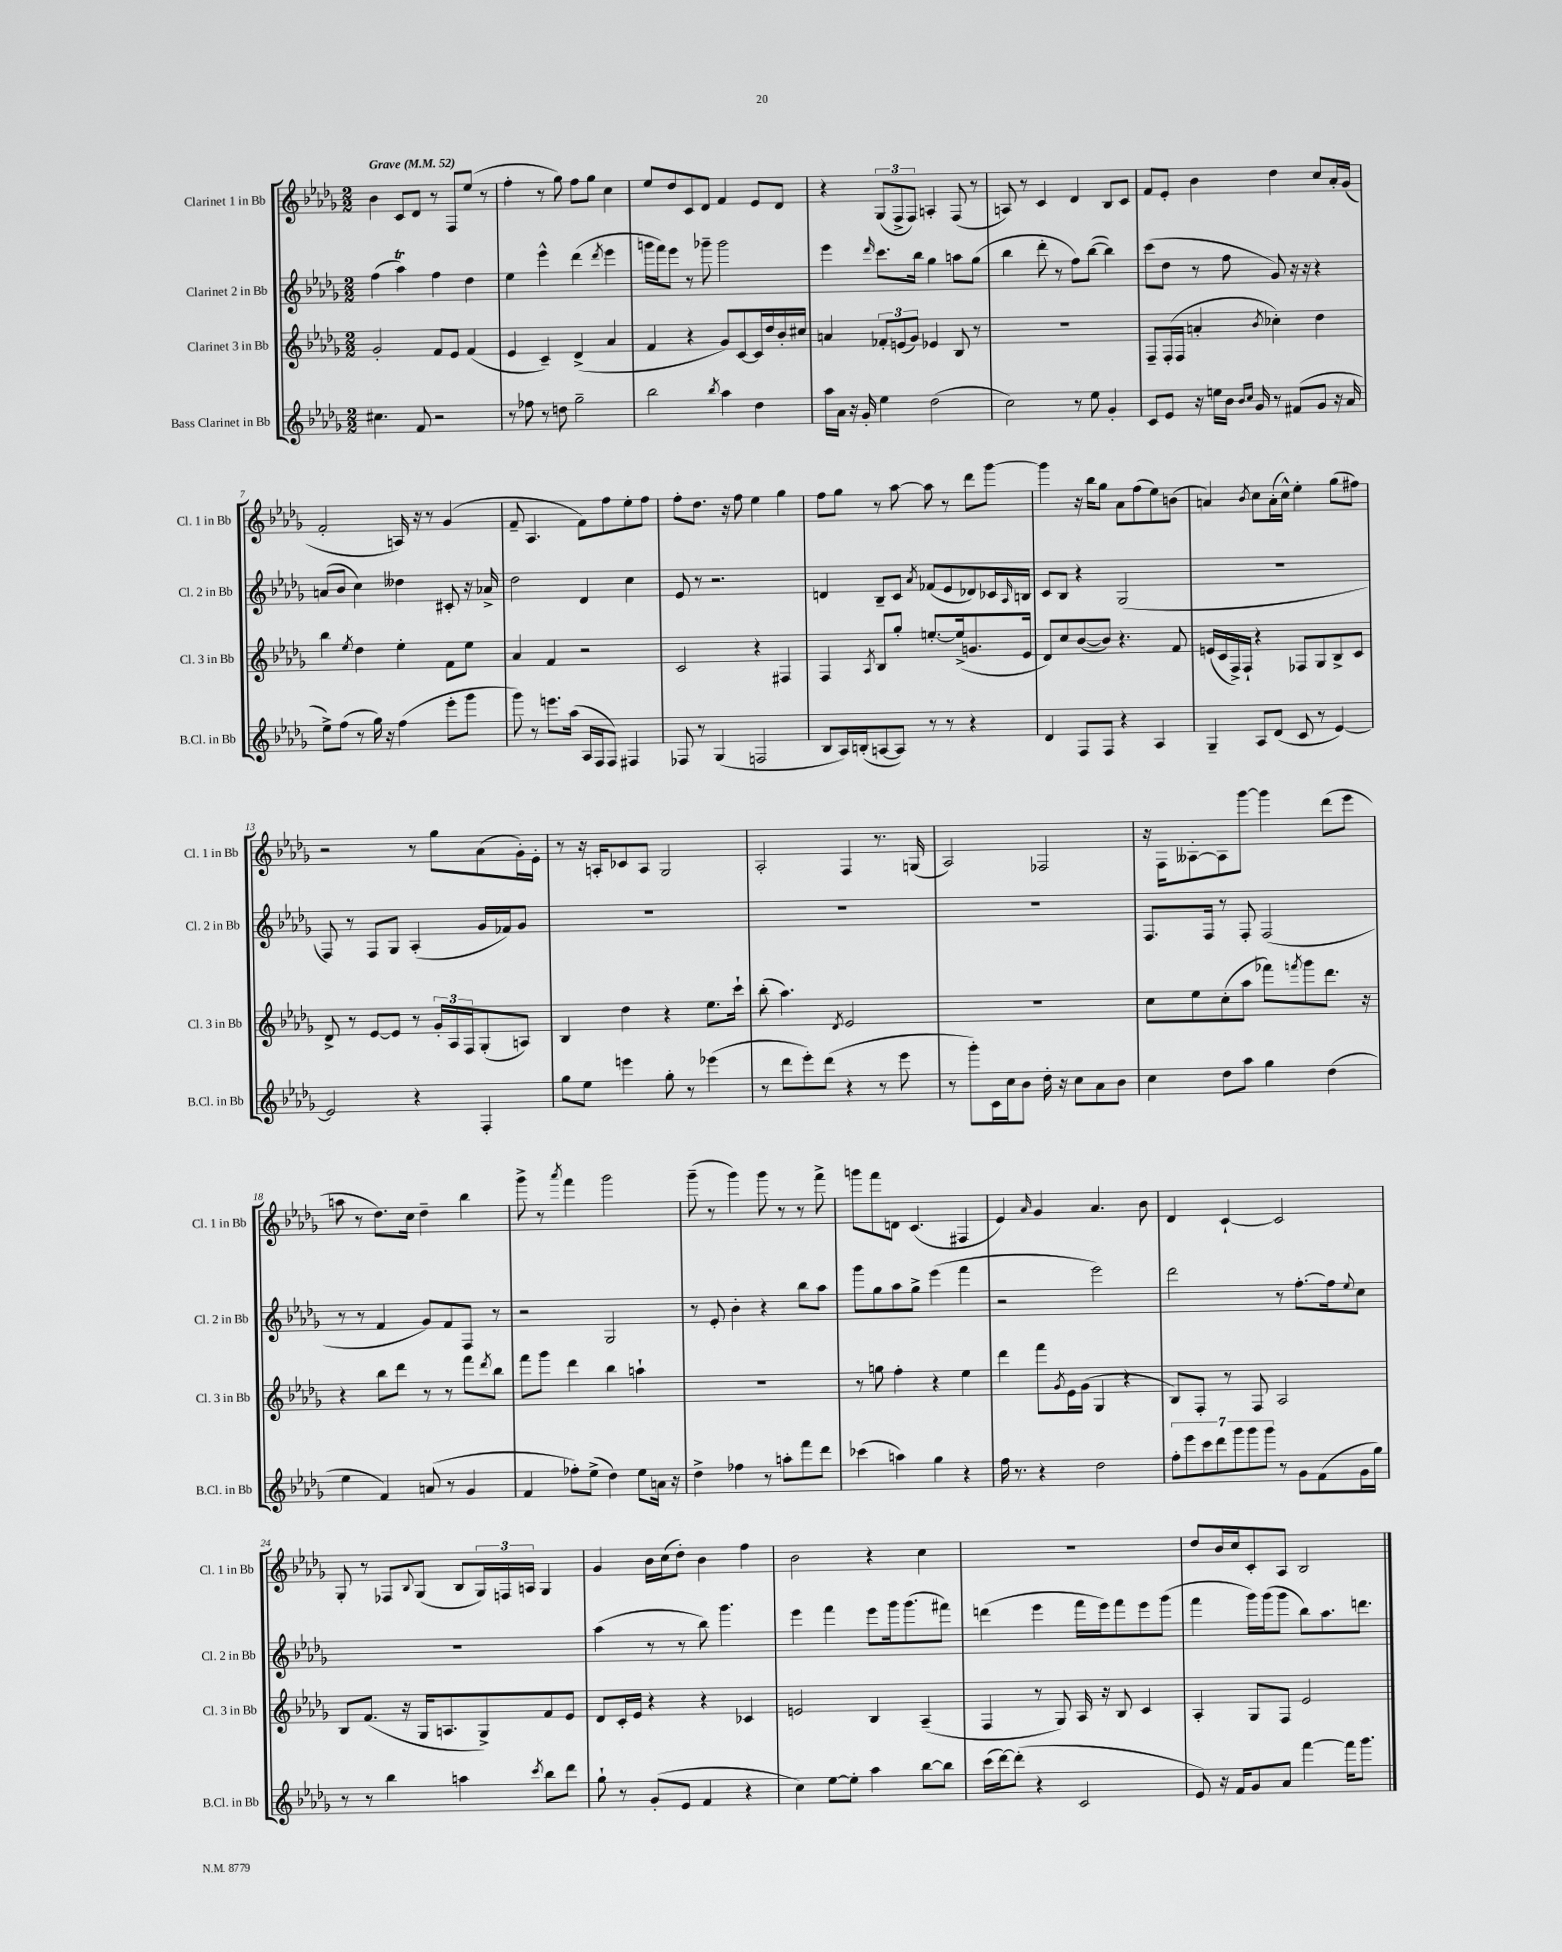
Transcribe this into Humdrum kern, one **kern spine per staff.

**kern	**kern	**kern	**kern
*part4	*part3	*part2	*part1
*staff4	*staff3	*staff2	*staff1
*I"Bass Clarinet in Bb	*I"Clarinet 3 in Bb	*I"Clarinet 2 in Bb	*I"Clarinet 1 in Bb
*I'B.Cl. in Bb	*I'Cl. 3 in Bb	*I'Cl. 2 in Bb	*I'Cl. 1 in Bb
*clefG2	*clefG2	*clefG2	*clefG2
*k[b-e-a-d-g-]	*k[b-e-a-d-g-]	*k[b-e-a-d-g-]	*k[b-e-a-d-g-]
*M2/2	*M2/2	*M2/2	*M2/2
*MM52	*MM52	*MM52	*MM52
=1	=1	=1	=1
!	!	!	!LO:TX:a:B:t=Grave
4.cc#X\	2g-'/	(4ff\	4b-\
.	.	4aa-T\)	8c/L
8f/	.	.	8d-/J
2r	8f/L	4ff\	8r
.	8e-/J	.	8F/L
.	(4f/	4dd-\	(8ee-/J
.	.	.	8r
=2	=2	=2	=2
8r	4e-/	4ee-\	4ff'\
8ff-X\	.	.	.
8r	4c~/)	4eee-^^\	8r
8ddn\	.	.	8gg-\)
2gg-~\	(4d-^/	(4ddd-\	8ff\L
.	.	.	8gg-\J
.	.	8qddd-/	.
.	4a-/	4eee-\	4cc\
=3	=3	=3	=3
2bb-\	4f/	16gggn\LL	8ee-/L
.	.	16fff\J)	.
.	.	8eee-\J	8dd-/
.	4r	8r	8c/
.	.	8ggg-X~\	8d-/J
8qbb-/	.	.	.
4aa-\	8g-/L)	2ggg-\	4f/
.	[8c/	.	.
4dd-\	16c/L]	.	8e-/L
.	16dd-/	.	.
.	16b-'/	.	8d-/J
.	16cc#X/JJ	.	.
=4	=4	=4	=4
16aa-\LL	4an/	4eee-\	4r
16a-\JJ	.	.	.
16r	.	.	.
16g-'/	.	.	.
.	.	16qqddd-/	.
4ee-\	12f-X'/L	8.ccc\L	(12G-/L
.	(12en/	.	12F^/
.	12g-/J)	.	12F/J)
.	.	16bb-\Jk	.
(2dd-\	4e-X/	4gg-\	4An'/
.	8B-/	8aan\L	(8F/
.	8r	(8gg-\J	8r
=5	=5	=5	=5
2cc\)	1r	4bb-\	8An/)
.	.	.	8r
.	.	8ddd-'\	4c/
.	.	8r	.
8r	.	8ff\L)	4d-/
8ee-\	.	([8bb-\J	.
4g-'/	.	4bb-\])	8B-/L
.	.	.	8c/J
=6	=6	=6	=6
8c/L	8F~/L	(8ccc\L	8f/L
8e-/J	(16F'/L	8dd-\J	8e-'/J
.	16F/JJ	.	.
16r	4an'/	8r	4b-\
16een\LL	.	.	.
16b-\JJ	.	8ff\	.
16qqb-/LL	.	.	.
16qqcc/JJ	.	.	.
16g-/	.	.	.
.	8qb-/	.	.
8r	4cc-X'\)	8g-/)	4dd-\
(8f#X/L	.	16r	.
.	.	16r	.
8g-/J	4dd-\	4r	8cc/L
16r	.	.	16a-'/L
16a-/	.	.	(16g-/JJ
!!LO:LB:g=z
=7	=7	=7	=7
8ee-^\L)	4bb-\	(8an/L	2f'/
(8ff\J	.	8b-/J	.
.	8qee-/	.	.
8r	4dd-\	4cc\)	.
16gg-\)	.	.	.
16r	.	.	.
(4ff\	4ee-'\	4dd--X\	16An/)
.	.	.	16r
.	.	.	8r
8eee-'\L	8f\L	8c#X'/	(4g-/
8ggg-\J	8ee-\J	16r	.
.	.	16a-X^/	.
=8	=8	=8	=8
8ggg-\)	4a-/	2dd-\	8f~/
8r	.	.	4.A-/
8.eeen\L	4f/	.	.
(16aa-\Jk	.	.	.
16A-/LL	2r	4d-/	8f\L)
16F/J	.	.	.
8F/J)	.	.	8ff\
4F#X/	.	4cc\	8ee-'\
.	.	.	8ff\J
=9	=9	=9	=9
8F-X/	2c/	8e-/	8ff'\L
8r	.	8r	8.dd-\J
(4G-/	.	2.r	.
.	.	.	16r
.	.	.	8ff\
2Fn/	4r	.	4ee-\
.	4F#X/	.	4gg-\
=10	=10	=10	=10
8B-/L	4F/	4dn/	8ff\L
16A-/L)	.	.	8gg-\J
(16Bn'/J	.	.	.
.	8qA-/	.	.
[8An/	8B-/L	8B-~/L	8r
8A/J])	8gg-'/J	8c/J	[8aa-\
.	.	8qa-/	.
8r	[8.een'/L	(8f-X/L	8aa-\]
8r	.	8e-/	8r
.	(16ee^/k]	.	.
4r	8.gn/	8d-X/)	8ddd-\L
.	.	16c-X/L	[8ggg-\J
.	.	16qqA-/	.
.	16e-/Jk	16Bn/JJ	.
=11	=11	=11	=11
4d-/	8d-/L)	8c/L	4ggg-\]
.	8cc/	8B-/J	.
8F/L	([8b-/	4r	16r
.	.	.	16bb-\KL
8F/J	8b-/J])	.	8gg-\J
4r	4.r	(2G-/	8a-\L
.	.	.	(8ff\
4A-/	.	.	8ee-\)
.	8f/	.	(8bn\J
=12	=12	=12	=12
4G-~/	(16en/LL	1r	4an/)
.	16c/	.	.
.	16F^/)	.	.
.	16F`/JJ	.	.
.	.	.	8qb-/
8A-/L	4r	.	8cc\L
(8d-/J	.	.	(16a'\L
.	.	.	16cc^^\JJ)
8c/	8F-X/L	.	4ee-'\
8r	8G-/	.	.
[4e-/)	8B-^/	.	(8gg-\L
.	8c/J	.	8ff#X\J)
!!LO:LB:g=z
=13	=13	=13	=13
2e-/]	8d-^/	8F/)	2r
.	8r	8r	.
.	[8e-/L	8F/L	.
.	8e-/J]	8G-/J	.
4r	8r	(4A-'/	8r
.	24g-'/LL	.	8gg-\L
.	24A-/	.	.
.	24F/J	.	.
4F'/	(8G-'/	16g-/LL	(8a-\
.	.	16f-X/J)	.
.	8An/J)	8g-/J	16g-'\L)
.	.	.	16e-'\JJ
=14	=14	=14	=14
8gg-\L	4B-/	1r	8r
8ee-\J	.	.	16r
.	.	.	16An'/KL
4eeen\	4dd-\	.	8c-X/
.	.	.	8A/J
8gg-'\	4r	.	2G-/
8r	.	.	.
(4eee-X\	8.ee-\L	.	.
.	16ccc`\Jk	.	.
=15	=15	=15	=15
8r	(8bb-'\	1r	2A-'/
8ddd-\L	4.aa-\)	.	.
8eee-'\)	.	.	.
(8ddd-\J	.	.	.
.	8qd-/	.	.
4r	2e-/	.	4F/
8r	.	.	8.r
8eee-\	.	.	.
.	.	.	(16Gn/
=16	=16	=16	=16
8r	1r	1r	2A-/)
8ggg-'\L)	.	.	.
16c\L	.	.	.
16cc\J	.	.	.
8b-\J	.	.	.
16dd-'\	.	.	2F-X/
16r	.	.	.
8cc\L	.	.	.
8a-\	.	.	.
8b-\J	.	.	.
=17	=17	=17	=17
4cc\	8cc\L	8.F/L	16r
.	.	.	16F\KL
.	8ee-\	.	[8A--X'\
.	.	16F/Jk	.
8dd-\L	(8cc'\	8r	8A--\]
8aa-\J	8aa-\J	8F'/	[8ggg-\J
4gg-\	8fff-X\L)	(2F/	4ggg-\]
.	8qfffn/	.	.
.	8ggg-\	.	.
(4dd-\	8.ddd-\J	.	(8ddd-\L
.	.	.	8eee-\J
.	16r	.	.
!!LO:LB:g=z
=18	=18	=18	=18
4ee-\	4r	8r	8aan\
.	.	8r	8r
4f/)	8bb-\L	4f/	8.dd-\L)
.	8ddd-\J	.	.
.	.	.	16cc\Jk
(8an/	8r	8g-/L)	4dd-~\
8r	8r	8f/	.
4g-/	8fff\L	8F/J	4bb-\
.	8qddd-/	.	.
.	8bb-\J	8r	.
=19	=19	=19	=19
4f/	8fff\L	2r	8ggg-^\
.	8ggg-\J	.	8r
.	.	.	8qaaa-/
8ff-X'\L)	4ddd-\	.	4fff\
(8ee-^\J	.	.	.
4dd-\)	4bb-\	2G-/	2ggg-\
8ee-\L	4aan`\	.	.
16an\Jk	.	.	.
16r	.	.	.
=20	=20	=20	=20
4dd-^\	1r	8r	(8ggg-~\
.	.	8e-'/	8r
4ff-X\	.	4b-'\	4ggg-\)
8r	.	4r	8ggg-\
8aan'\L	.	.	8r
8fff\	.	8bb-\L	8r
8ddd-\J	.	8aa-\J	8fff^\
=21	=21	=21	=21
(4ccc-X\	8r	8ggg-\L	8gggn\L
.	8ggn\	8gg-\	8fff\
4aan\)	4ff'\	8aa-\	8dn\J
.	.	8gg-^\J	(4.c/
4gg-\	4r	(4eee-\	.
4r	4ee-\	4fff\	4F#X/
=22	=22	=22	=22
16ff\	4ddd-\	2r	4e-/)
8.r	.	.	.
.	.	.	16qqa-/
4r	8fff\L	.	4g-/
.	8qg-/	.	.
.	16e-\L	.	.
.	(16g-\JJ	.	.
2dd-\	4G-/	2eee-\)	4.a-/
.	4r	.	.
.	.	.	8b-\
=23	=23	=23	=23
14ff'\L	8B-/L)	2ddd-\	4d-/
14eee-\	.	.	.
.	8F'/J	.	.
14ccc\	.	.	.
14ddd-\	.	.	.
.	8r	.	[4c`/
14ggg-\	.	.	.
14ggg-\	.	.	.
.	8F/	.	.
14ggg-\J	.	.	.
8r	2A-/	8r	2c/]
8g-\L	.	[8.ff'\L	.
(8f\	.	.	.
.	.	16ff\k]	.
.	.	8qqee-/	.
16g-\L	.	8cc\J	.
16gg-\JJ)	.	.	.
!!LO:LB:g=z
=24	=24	=24	=24
8r	8B-/L	1r	8G-'/
8r	(8.f/J	.	8r
4bb-\	.	.	8F-X/L
.	16r	.	.
.	.	.	8qqB-/
.	16G-/KL	.	(8G-/J
.	8.An/	.	.
4aan\	.	.	8B-/L
.	8G-^/)	.	24G-/L)
.	.	.	24Fn/
.	.	.	24An/JJ
8qccc/	.	.	.
8bb-\L	8f/	.	4G-/
8ddd-\J	8e-/J	.	.
=25	=25	=25	=25
8gg-`\	8d-/L	(4aa-\	4g-/
8r	16c'/L	.	.
.	16e-/JJ	.	.
(8g-'/L	4r	8r	16b-\LL
.	.	.	(16cc\J
8e-/J	.	8r	8dd-'\J)
4f/	4r	8bb-\)	4b-\
.	.	4.ggg-\	.
4r	4c-X/	.	4ff\
=26	=26	=26	=26
4cc\)	2en/	4eee-\	2b-\
[8ee-\L	.	4fff\	.
8ee-'\J]	.	.	.
4aa-\	4B-/	8eee-\L	4r
.	.	16ggg-\k	.
.	.	(8.ggg-\	.
[8bb-\L	(4A-~/	.	4cc\
8bb-\J]	.	8fff#X\J)	.
=27	=27	=27	=27
(16ccc\LL	4F/	(4dddn\	1r
[16ddd-\J)	.	.	.
(8ddd-'\J]	.	.	.
4r	8r	4eee-\	.
.	8G-/)	.	.
2c/	16A-/	16fff\LL	.
.	16r	16eee-\J)	.
.	8B-/	8fff\	.
.	4c/	8eee-\	.
.	.	(8ggg-\J	.
=28	=28	=28	=28
8e-/)	4A-'/	4fff\	8dd-/L
16r	.	.	16b-/L
16f/KL	.	.	16cc/J
8g-/	8G-/L	16ggg-\LL)	8c'/
.	.	(16ggg-\J	.
8a-/J	8F/J	8ggg-\J	8A-/J
[4fff\	2e-/	8bb-\L)	2B-/
.	.	8.aa-\	.
16fff\KL]	.	.	.
8.ggg-\J	.	8.dddn\J	.
==	==	==	==
*-	*-	*-	*-
